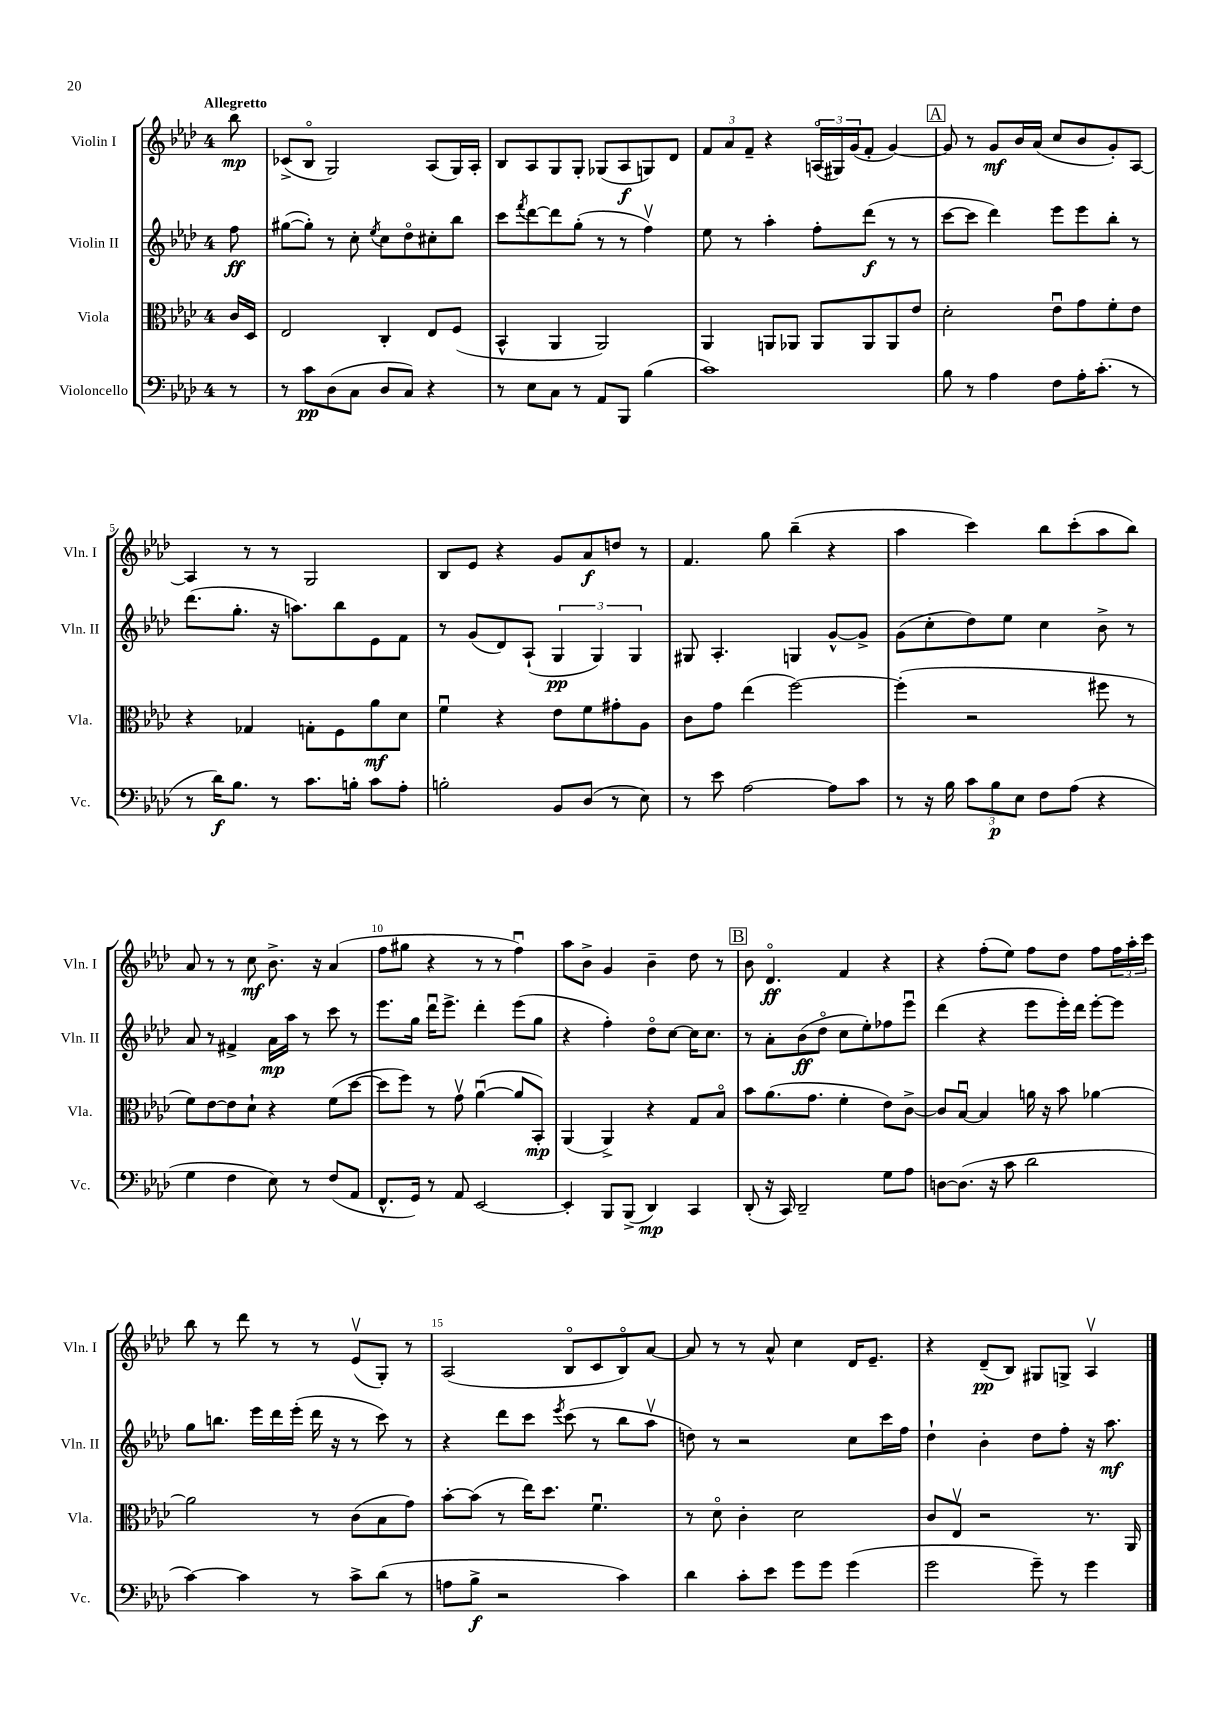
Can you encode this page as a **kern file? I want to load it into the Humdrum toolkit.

**kern	**kern	**kern	**kern
*staff4	*staff3	*staff2	*staff1
*clefF4	*clefC3	*clefG2	*clefG2
*k[b-e-a-d-]	*k[b-e-a-d-]	*k[b-e-a-d-]	*k[b-e-a-d-]
*M4/4	*M4/4	*M4/4	*M4/4
8r	16c	8ff	8bb-
.	16D-	.	.
=	=	=	=
8r	2E-	([8gg#	(8c-^
8c	.	8gg#'])	8B-o
(8D-	.	8r	2G)
8C	.	8cc'	.
.	.	8qee-	.
8D-	4C'	8cc	.
8C)	.	8dd-o	.
4r	8E-	8cc#'	(8A-
.	(8F	8bb-	16G)
.	.	.	16A-'
=	=	=	=
8r	4BB-^^	8ccc	8B-
.	.	8qfff	.
8E-	.	[8ddd-	8A-
8C	4AA-	8ddd-]	8G
8r	.	(8gg'	8G'
8AA-	2AA-)	8r	(8G-
8BBB-	.	8r	8A-
(4B-	.	4ffv)	8G)
.	.	.	8d-
=	=	=	=
1c)	4AA-	8ee-	12f
.	.	.	12a-
.	.	8r	.
.	.	.	12f~
.	8AA	4aa-'	4r
.	8AA-	.	.
.	8AA-	8ff'	(24Ao
.	.	.	24G#)
.	.	.	(24g
.	8AA-	(8ddd-	8f'
.	8AA-	8r	[4g)
.	8e-	8r	.
=	=	=	=
8B-	2d-'	[8ccc	8g]
8r	.	8ccc]	8r
4A-	.	4ddd-)	8g
.	.	.	16b-
.	.	.	(16a-
8F	8e-u	8eee-	8cc
16A-'	8g	8eee-	8b-
(8.c'	.	.	.
.	8f'	8bb-'	8g')
8r	8e-	8r	[8A-
=	=	=	=
8r	4r	(8.ddd-	4A-]
16d-)	.	.	.
8.B-	.	8.gg'	.
.	4G-	.	8r
8r	.	16r	8r
.	.	8.aa)	.
8.c	8G'	.	2G
.	8F	8bb-	.
16B'	.	.	.
8c	8a-	8e-	.
8A-'	8d-	8f	.
=	=	=	=
2B'	4fu	8r	8B-
.	.	(8g	8e-
.	4r	8d-)	4r
.	.	(8A-`	.
8BB-	8e-	6G	8g
(8D-	8f	.	8a-
.	.	6G)	.
8r	8g#'	.	8dd
.	.	6G	.
8E-)	8A-	.	8r
=	=	=	=
8r	8c	8G#	4.f
8e-	8g	4.A-'	.
[2A-	(4ee-	.	.
.	.	.	8gg
.	[2ff)	4G	(4bb-~
8A-]	.	[8g^^	4r
8c	.	8g^]	.
=	=	=	=
8r	(4ff']	(8g	4aa-
16r	.	8cc'	.
16B-	.	.	.
12c	2r	8dd-)	4ccc)
12B-	.	.	.
.	.	8ee-	.
12E-	.	.	.
8F	.	4cc	8bb-
(8A-	.	.	(8ccc'
4r	8ff#	8b-^	8aa-
.	8r	8r	8bb-)
=	=	=	=
4G	8f)	8a-	8a-
.	[8e-	8r	8r
4F	8e-]	4f#^	8r
.	8d-`	.	8cc
8E-)	4r	16a-	8.b-^
.	.	16aa-	.
8r	.	8r	.
.	.	.	16r
(8F	(8f	8ccc	(4a-
8AA-	[8dd-	8r	.
=	=	=	=
8.FF^^	8dd-]	8.eee-	8ff
.	8ff)	.	8gg#
16GG)	.	16gg	.
8r	8r	16ddd-u	4r
.	.	8.eee-^	.
8AA-	8gv	.	.
[2EE-	([4a-u	4ddd-'	8r
.	.	.	8r
.	8a-]	(8eee-	4ffu)
.	8BB-')	8gg	.
=	=	=	=
4EE-']	(4AA-	4r	8aa-
.	.	.	8b-^
8BBB-	4AA-^)	4ff')	4g
(8BBB-^	.	.	.
4DD-)	4r	8dd-o	4b-~
.	.	[8cc	.
4CC	8G	16cc]	8dd-
.	.	8.cc	.
.	8B-o	.	8r
=	=	=	=
(8DD-'	8b-	8r	8b-
16r	(8.a-	8a-'	4.d-o
16CC)	.	.	.
2DD-~	.	(8b-	.
.	8.g	.	.
.	.	8dd-o	.
.	4f'	8cc	4f
.	.	8ee-')	.
8G	8e-)	8ff-	4r
8A-	[8c^	8eee-u	.
=	=	=	=
[8D	8c]	(4ddd-	4r
(8.D]	[8B-u	.	.
.	4B-]	4r	(8ff'
16r	.	.	.
8c	.	.	8ee-)
2d-	16a	8eee-	8ff
.	16r	.	.
.	8b-	16eee-')	8dd-
.	.	16ddd-	.
.	[4a-	[8eee-'	8ff
.	.	8eee-]	24ff
.	.	.	24aa-'
.	.	.	24ccc
=	=	=	=
[4c)	2a-]	8gg	8bb-
.	.	8.bb	8r
4c]	.	.	8ddd-
.	.	16eee-	.
.	.	16ddd-	8r
.	.	(16eee-'	.
8r	8r	16ddd-	8r
.	.	16r	.
8c^	(8c	8r	(8e-v
(8d-	8B-	8ccc)	8G')
8r	8g)	8r	8r
=	=	=	=
8A	[8b-'	4r	(2A-
8B-^	(8b-]	.	.
2r	8r	8ddd-	.
.	16ee-)	8ccc	.
.	8.dd-	.	.
.	.	8qeee-	.
.	.	(8ccc	8B-o
.	4.fu	8r	8c
4c)	.	8bb-	8B-o)
.	.	8aa-v	[8a-
=	=	=	=
4d-	8r	8dd)	8a-]
.	8d-o	8r	8r
8c'	4c'	2r	8r
8e-	.	.	8a-^^
8g	2d-	.	4cc
8g	.	.	.
(4g	.	8cc	16d-
.	.	.	8.e-~
.	.	16ccc	.
.	.	16ff	.
=	=	=	=
2g	8c	4dd-`	4r
.	8E-v	.	.
.	2r	4b-'	(8d-~
.	.	.	8B-)
8g~)	.	8dd-	8G#
8r	.	8ff'	8G^
4g	8.r	16r	4A-v
.	.	8.aa-	.
.	16AA-	.	.
==	==	==	==
*-	*-	*-	*-
